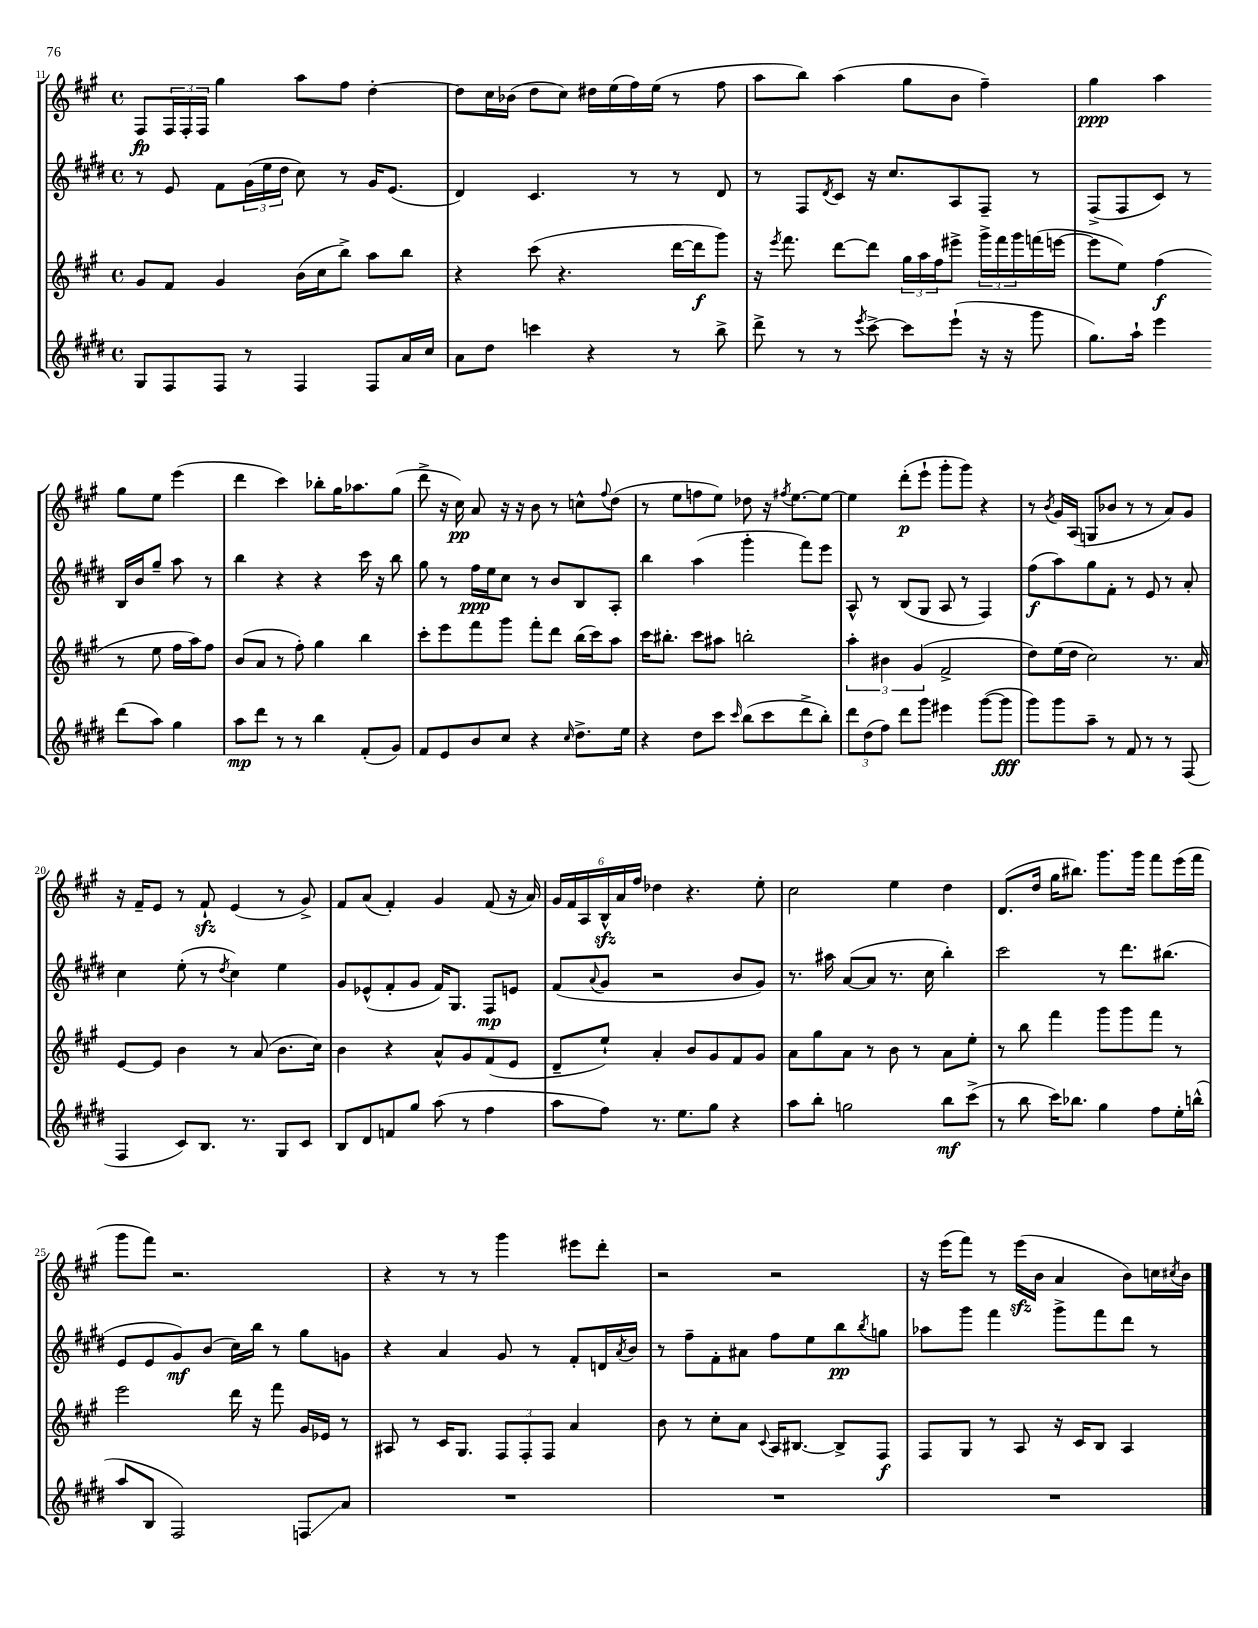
<<
\new StaffGroup <<
\new Staff = "s0" {
    \clef treble \key a \major \defaultTimeSignature \time 4/4
    fis8\fp \tuplet 3/2 { fis16 fis16-. fis16 } gis''4 a''8 fis''8 d''4~-. |
    d''8 cis''16 bes'16( d''8 cis''8) dis''16 e''16( fis''16) e''16( r8 fis''8 |
    a''8 b''8) a''4( gis''8 b'8 fis''4--) |
    gis''4\ppp a''4 gis''8 e''8 e'''4( |
    d'''4 cis'''4) bes''8-. gis''16 aes''8. gis''8( |
    d'''8-> r16 cis''16\pp) a'8 r16 r16 b'8 r8 c''8-^ \appoggiatura { fis''8 } d''8( |
    r8 e''8 f''8 e''8) des''8 r16 \acciaccatura { fis''8 } e''8.~ e''8~ |
    e''4 d'''8-.\p( e'''8-! gis'''8-. gis'''8) r4 |
    r8 \acciaccatura { b'8 } gis'16 a16( g8 bes'8 r8 r8 a'8) gis'8 |
    r16 fis'16-- e'8 r8 fis'8-!\sfz e'4( r8 gis'8->) |
    fis'8 a'8( fis'4-.) gis'4 fis'8( r16 a'16) |
    \tuplet 6/4 { gis'16 fis'16 a16 b16-^\sfz a'16 fis''16 } des''4 r4. e''8-. |
    cis''2 e''4 d''4 |
    d'8.( d''16 gis''16 bis''8.) gis'''8. gis'''16 fis'''8 e'''16( fis'''16 |
    gis'''8 fis'''8) r2. |
    r4 r8 r8 gis'''4 eis'''8 d'''8-. |
    r2 r2 |
    r16 e'''16( fis'''8) r8 e'''16\sfz( b'16 a'4 b'8) c''16 \acciaccatura { cis''8 } b'16 \bar "|." |
}
\new Staff = "s1" {
    \clef treble \key e \major \defaultTimeSignature \time 4/4
    r8 e'8 fis'8 \tuplet 3/2 { gis'16( e''16 dis''16 } cis''8) r8 gis'16 e'8.( |
    dis'4) cis'4. r8 r8 dis'8 |
    r8 fis8 \acciaccatura { dis'8 } cis'8 r16 cis''8. a8 fis8-- r8 |
    fis8->( fis8 cis'8) r8 b16 b'16 gis''8-- a''8 r8 |
    b''4 r4 r4 cis'''16 r16 b''8 |
    gis''8 r8 fis''16\ppp e''16 cis''8 r8 b'8 b8 a8-. |
    b''4 a''4( gis'''4-. fis'''8) e'''8 |
    a8-^ r8 b8( gis8 a8 r8 fis4) |
    fis''8\f( a''8) gis''8 fis'8-. r8 e'8 r8 a'8-. |
    cis''4 e''8-.( r8 \acciaccatura { dis''8 } cis''4) e''4 |
    gis'8 ees'8-^( fis'8-. gis'8 fis'16) gis8. fis8\mp e'8 |
    fis'8( \appoggiatura { a'8 } gis'8 r2 b'8 gis'8) |
    r8. ais''16 a'8~( a'8 r8. cis''16 b''4-.) |
    cis'''2 r8 dis'''8. bis''8.( |
    e'8 e'8 gis'8\mf) b'8( cis''16) b''16 r8 gis''8 g'8 |
    r4 a'4 gis'8 r8 fis'8-. d'16 \acciaccatura { a'8 } b'16 |
    r8 fis''8-- fis'8-. ais'8 fis''8 e''8 b''8\pp \acciaccatura { b''8 } g''8 |
    aes''8 gis'''8 fis'''4 gis'''8-> fis'''8 dis'''8 r8 \bar "|." |
}
\new Staff = "s2" {
    \clef treble \key a \major \defaultTimeSignature \time 4/4
    gis'8 fis'8 gis'4 b'16( cis''16 b''8->) a''8 b''8 |
    r4 cis'''8( r4. d'''16~ d'''16\f gis'''8) |
    r16 \acciaccatura { e'''8 } fis'''8. d'''8~ d'''8 \tuplet 3/2 { gis''16 a''16 fis''16 } eis'''8-> \tuplet 3/2 { gis'''16-> fis'''16 gis'''16 } f'''16( e'''16~ |
    e'''8 e''8) fis''4\f( r8 e''8 fis''16 a''16) fis''8 |
    b'8( a'8 r8 fis''8-.) gis''4 b''4 |
    cis'''8-. e'''8 fis'''8 gis'''8 fis'''8-. d'''8 b''16( cis'''16) a''8 |
    cis'''16 bis''8.-. cis'''8 ais''8 b''2-. |
    \tuplet 3/2 { a''4-. bis'4 gis'4( } fis'2-> |
    d''8) e''16( d''16 cis''2) r8. a'16 |
    e'8~ e'8 b'4 r8 a'8( b'8. cis''16) |
    b'4 r4 a'8-^ gis'8 fis'8( e'8 |
    d'8-- e''8-!) a'4-. b'8 gis'8 fis'8 gis'8 |
    a'8 gis''8 a'8 r8 b'8 r8 a'8 e''8-. |
    r8 b''8 fis'''4 gis'''8 gis'''8 fis'''8 r8 |
    e'''2 d'''16 r16 fis'''8 gis'16 ees'16 r8 |
    ais8 r8 cis'16 gis8. \tuplet 3/2 { fis8 fis8-. fis8 } a'4 |
    b'8 r8 cis''8-. a'8 \appoggiatura { cis'8 } a16 bis8.~ bis8-> fis8\f |
    fis8 gis8 r8 a8 r16 cis'16 b8 a4 \bar "|." |
}
\new Staff = "s3" {
    \clef treble \key e \major \defaultTimeSignature \time 4/4
    gis8 fis8 fis8 r8 fis4 fis8 a'16 cis''16 |
    a'8 dis''8 c'''4 r4 r8 b''8-> |
    dis'''8-> r8 r8 \acciaccatura { e'''8 } cis'''8~-> cis'''8 e'''8-!( r16 r16 gis'''8 |
    gis''8.) a''16-! e'''4 dis'''8( a''8) gis''4 |
    a''8\mp dis'''8 r8 r8 b''4 fis'8-.( gis'8) |
    fis'8 e'8 b'8 cis''8 r4 \grace { cis''16 } dis''8.-> e''16 |
    r4 dis''8 cis'''8 \grace { cis'''16 } b''8( cis'''8 dis'''8-> b''8-.) |
    \tuplet 3/2 { dis'''8 dis''8( fis''8) } dis'''8 gis'''8 eis'''4 gis'''8~( gis'''8\fff |
    gis'''8) gis'''8 a''8-- r8 fis'8 r8 r8 fis8( |
    fis4 cis'8) b8. r8. gis8 cis'8 |
    b8 dis'8 f'8 gis''8 a''8( r8 fis''4 |
    a''8 fis''8) r8. e''8. gis''8 r4 |
    a''8 b''8-. g''2 b''8\mf cis'''8->( |
    r8 b''8 cis'''16) bes''8. gis''4 fis''8 e''16-. b''16-^( |
    a''8 b8 fis2) f8\glissando a'8 |
    R1 |
    R1 |
    R1 \bar "|." |
}
>>
>>
\layout { \context { \Score currentBarNumber = #11 } }
